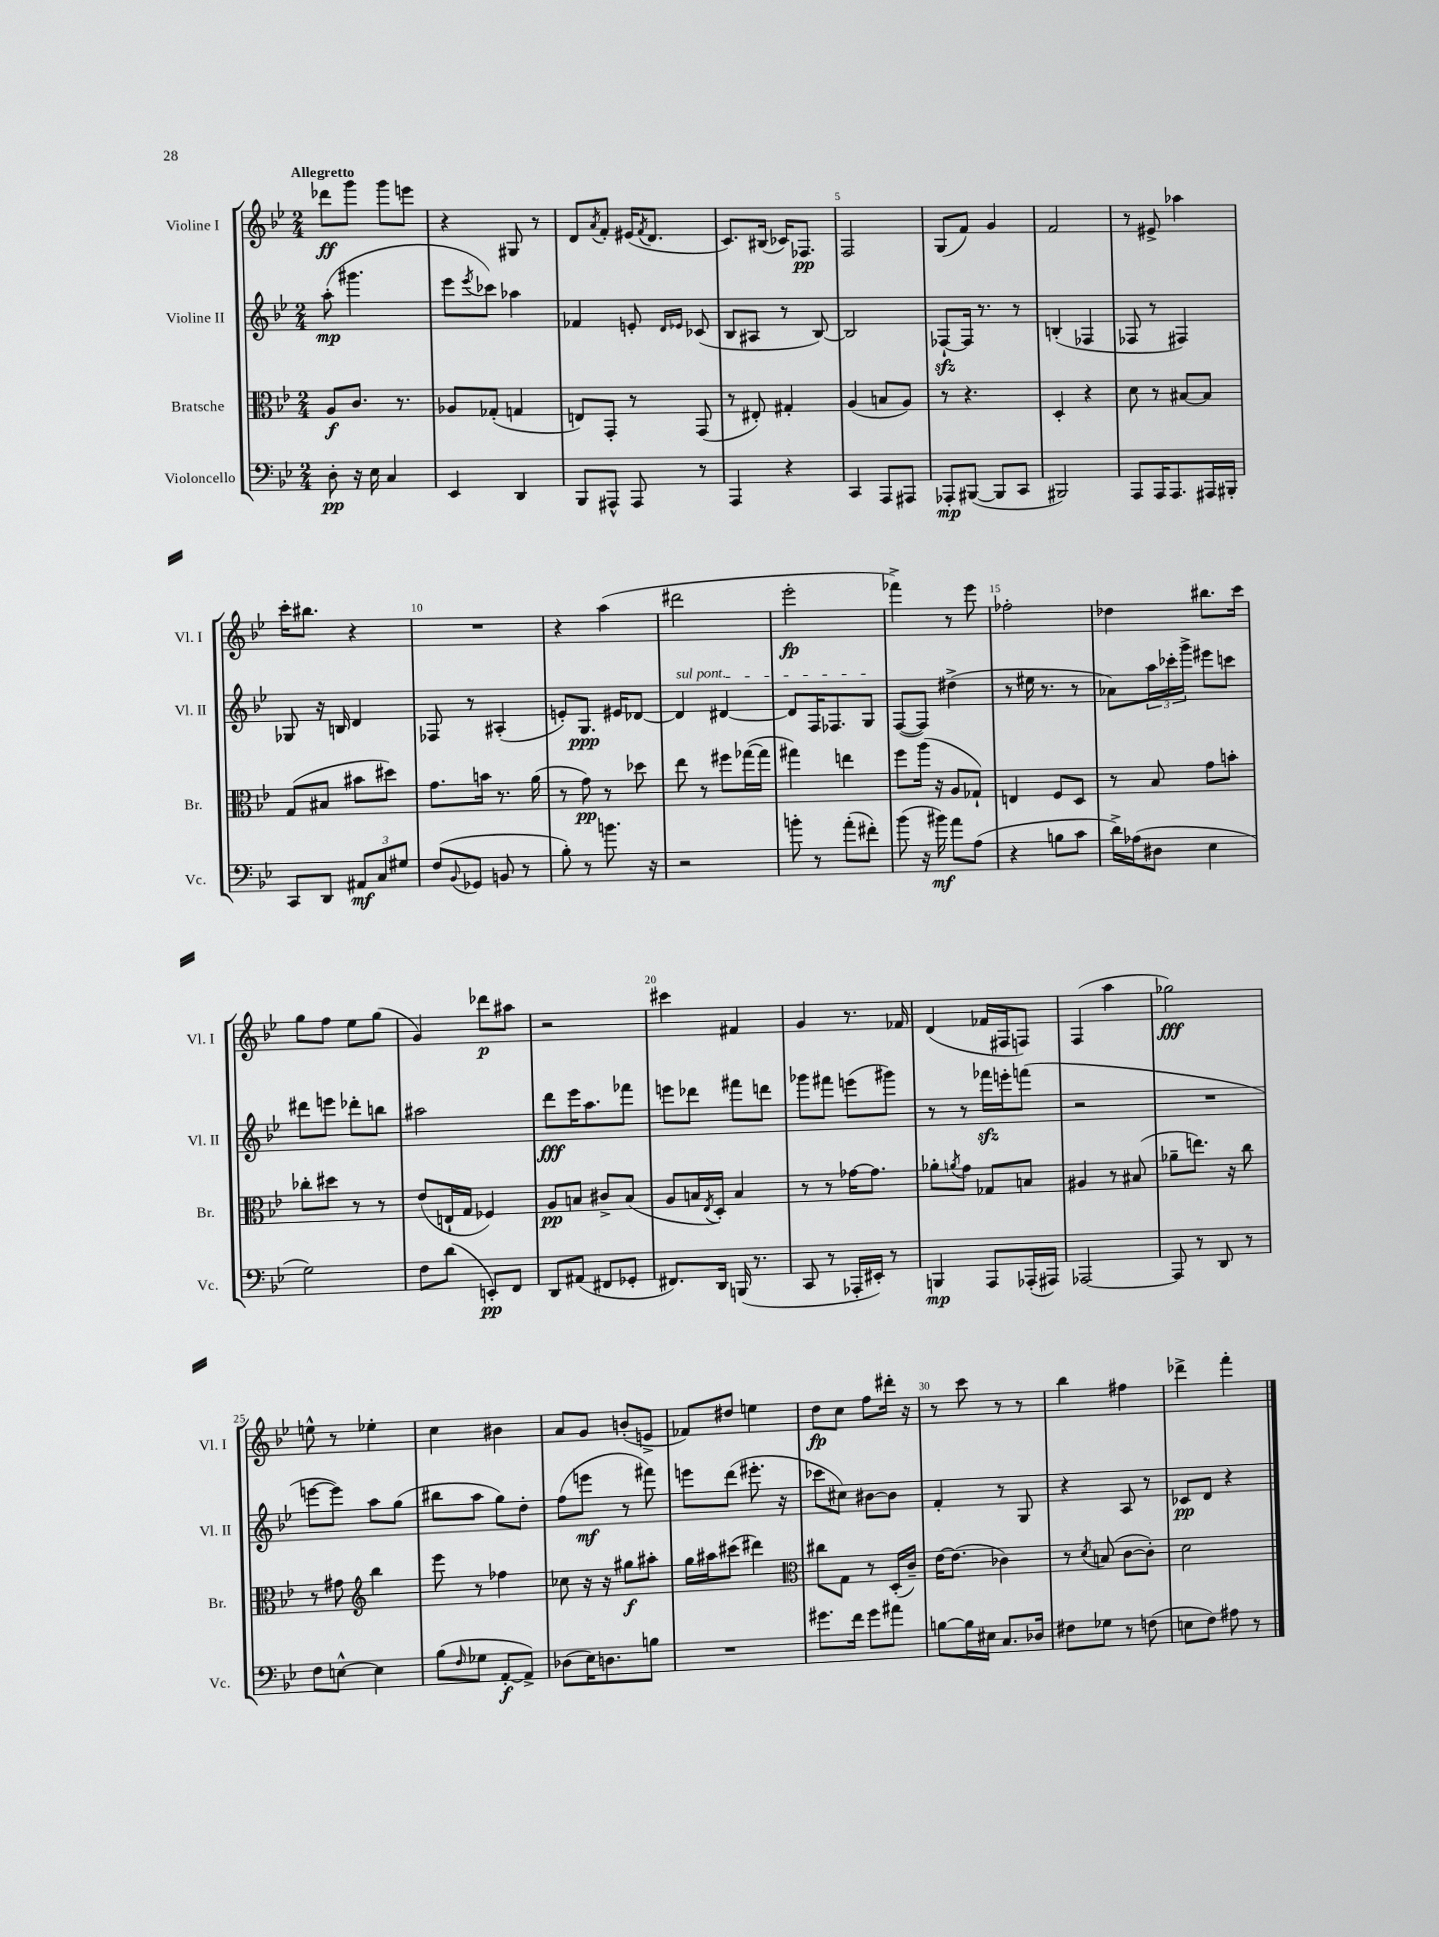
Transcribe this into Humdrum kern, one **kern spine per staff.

**kern	**kern	**kern	**kern
*staff4	*staff3	*staff2	*staff1
*clefF4	*clefC3	*clefG2	*clefG2
*k[b-e-]	*k[b-e-]	*k[b-e-]	*k[b-e-]
*M2/4	*M2/4	*M2/4	*M2/4
8D'	8A	(8aa'	8ddd-
16r	8.c	4.ggg#	8ggg
16E-	.	.	.
4C	.	.	8ggg
.	8.r	.	.
.	.	.	8eee
=	=	=	=
4EE-	8A-	8eee-	4r
.	.	8qeee-	.
.	(8G-'	8ccc-)	.
4DD	4G	4aa-	8G#
.	.	.	8r
=	=	=	=
8BBB-	8E)	4f-	8d
.	.	.	8qa
8AAA#^^	8GG'	.	8f'
8AAA#	8r	8e'	(16e#
.	.	.	8qf
.	.	.	8.d
.	.	16qqd	.
.	.	16qqe-	.
8r	(8GG	(8c-	.
=	=	=	=
4AAA	8r	8B-	8.c)
.	8E#')	8A#	.
.	.	.	(16B#
4r	4G#'	8r	16c-)
.	.	.	8.F-
.	.	[8B-)	.
=	=	=	=
4CC	(4A	2B-]	2F
8AAA	8B	.	.
8AAA#	8A)	.	.
=	=	=	=
8AAA-'	8r	[8F-`	(8G
([8BBB#	4.r	16F-]	8f)
.	.	8.r	.
8BBB#]	.	.	4g
8CC	.	8r	.
=	=	=	=
2BBB#)	4D'	(4B'	2f
.	4r	4F-	.
=	=	=	=
8AAA	8d	8F-	8r
16AAA	8r	8r	8e#^
8.AAA	.	.	.
.	[8B#	4F#)	4aa-
16AAA#	8B#]	.	.
16BBB#'	.	.	.
=	=	=	=
8CC	(8G	8G-	16ccc'
.	.	.	8.bb#
8DD	8B#	16r	.
.	.	16B	.
12AA#	8b#	4d	4r
12C	.	.	.
.	8dd#)	.	.
12G#	.	.	.
=	=	=	=
(8F	8.g	8F-	2r
8qqBB-	.	.	.
8GG-	.	8r	.
.	16b	.	.
8BB	8.r	(4A#'	.
8r	.	.	.
.	(16a	.	.
=	=	=	=
8B-')	8r	8e')	4r
8r	8g)	8.G	.
8.b	8r	.	(4aa
.	.	16e#	.
.	8dd-	[8d-	.
16r	.	.	.
=	=	=	=
2r	8ee-	4d-]	2ddd#
.	8r	.	.
.	8ff#	[4d#	.
.	([16gg-	.	.
.	16gg-]	.	.
=	=	=	=
8b'	4gg#)	8d#]	2eee-'
8r	.	16F	.
.	.	8.F-	.
(8a'	4ee	.	.
8f#')	.	8G	.
=	=	=	=
(8b-	8ff	([8F	4fff-^)
16r	(16aa	8F])	.
16b#)	16r	.	.
8a	8A	(4dd#^	8r
(8A	8G-`)	.	8eee-
=	=	=	=
4r	4E	8r	2ff-'
.	.	16ee#	.
.	.	8.r	.
8B	8F	.	.
8c	8D	8r	.
=	=	=	=
16d^)	8r	8a-)	4dd-
(16A-	.	.	.
8D#	8B-	24aa	.
.	.	24ccc-'	.
.	.	24ggg^	.
4E-	8g	8eee#	8.bb#
.	8b'	8ccc	.
.	.	.	16ccc
=	=	=	=
2G)	8cc-'	8ddd#	8gg
.	8dd#	8eee	8ff
.	8r	8ddd-'	8ee-
.	8r	8bb	(8gg
=	=	=	=
8F	(8e-	2aa#	4g)
(8d	16E`	.	.
.	16G	.	.
8EE')	4F-)	.	8ddd-
8FF	.	.	8aa#
=	=	=	=
8DD	8A	8ddd	2r
(8AA#	8B	16eee-	.
.	.	8.aa	.
8FF#	8c#^	.	.
8GG-'	(8B	8fff-	.
=	=	=	=
8.FF#)	8A	8eee	4ccc#
.	16B	8ddd-	.
.	8qE-	.	.
16DD	16D')	.	.
(16BBB	4B	8fff#	4f#
8.r	.	.	.
.	.	8ddd	.
=	=	=	=
8CC	8r	8ggg-	4g
8r	8r	8fff#	.
16AAA-'	[16g-	(8eee	8.r
16EE#')	8.g-]	.	.
8r	.	8ggg#)	.
.	.	.	16f-
=	=	=	=
4BBB	8a-'	8r	(4d
.	8qa	.	.
.	8g	8r	.
8AAA	8G-	16fff-	16f-
.	.	16eee'	16F#
(16AAA-'	8B	(8fff	8F)
16AAA#)	.	.	.
=	=	=	=
[2AAA-	4A#	2r	(4F
.	8r	.	4aa
.	(8B#	.	.
=	=	=	=
8AAA-]	8a-~	2r	2gg-)
8r	8.ee)	.	.
8DD	.	.	.
.	16r	.	.
8r	8cc	.	.
=	=	=	=
8F	8r	[8eee	8ee^^
[8E^^	8g#	8eee])	8r
*	*clefG2	*	*
4E]	4bb-	8aa	4ee-'
.	.	(8gg	.
=	=	=	=
(8B-	8eee-	8bb#	4cc
16qqF	.	.	.
8G-	8r	8aa	.
[8AA'	4ff-	8gg)	4b#
8AA^])	.	8dd'	.
=	=	=	=
(8D-	8cc-	(8ff	8a
16E-)	16r	8eee	8g
8.D	16r	.	.
.	8gg#	8r	(8b'
8B	8aa#'	8fff#)	8e^
=	=	=	=
2r	16gg	8eee	8f-)
.	16aa#	.	.
.	(8ccc#	(8ddd	8dd#
.	4ddd#)	8.eee#'	4ee
.	.	16r	.
=	=	=	=
*	*clefC3	*	*
8.g#	8cc#	8ccc-	8dd
.	8G	8cc#)	8cc
16f	.	.	.
8g#	8r	[8b#	8ff
8a#	(16D'	8b#]	16ddd#'
.	16c~)	.	16r
=	=	=	=
[8B	[16e-	4f'	8r
.	(8.e-]	.	.
16B]	.	.	8ccc
16E#	.	.	.
8.C	4c-)	8r	8r
.	.	8G	8r
16D-	.	.	.
=	=	=	=
8F#	8r	4r	4bb-
.	8qd	.	.
8G-	(8B	.	.
8r	[8c	8A	4ff#
(8F	8c'])	8r	.
=	=	=	=
8E	2d	8c-	4ddd-^
8F)	.	8d	.
8A#	.	4r	4fff'
8r	.	.	.
==	==	==	==
*-	*-	*-	*-
